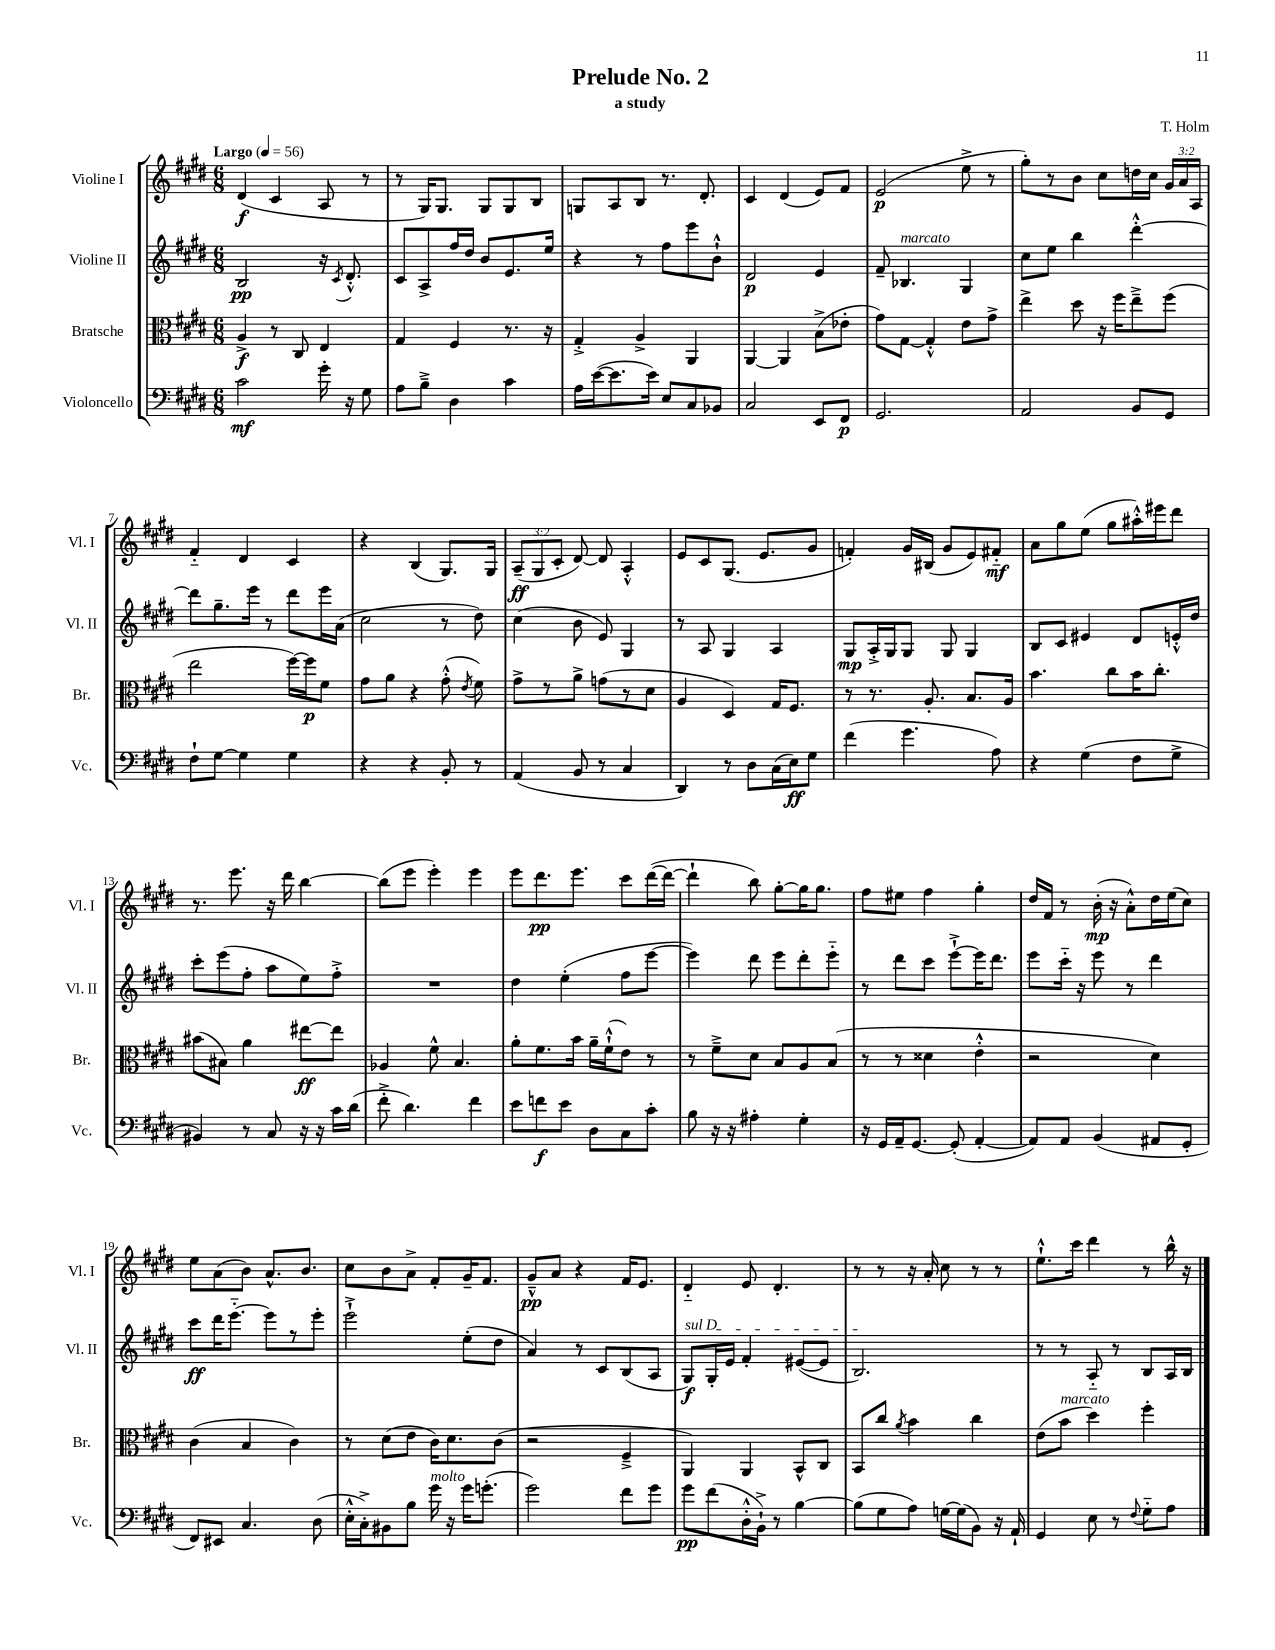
\header { title = "Prelude No. 2" composer = "T. Holm" subtitle = "a study" }
<<
\new StaffGroup <<
\new Staff = "s0" \with { instrumentName = "Violine I" shortInstrumentName = "Vl. I" } {
    \clef treble \key e \major \numericTimeSignature \time 6/8 \override Staff.TupletNumber.text = #tuplet-number::calc-fraction-text \tempo "Largo" 4 = 56
    \autoBeamOff dis'4\f( cis'4 a8 r8 |
    r8 gis16[) gis8.] gis8[ gis8 b8] |
    g8[ a8 b8] r8. dis'8.-. |
    cis'4 dis'4( e'8[) fis'8] |
    e'2\p( e''8-> r8 |
    gis''8[-.) r8 b'8] cis''8[ d''16 cis''16] \tuplet 3/2 { gis'16[ a'16 a16] } |
    fis'4-_ dis'4 cis'4 |
    r4 b4( gis8.[) gis16] |
    \tuplet 3/2 { a8[--\ff( gis8 cis'8]-. } dis'8~) dis'8 a4-.-^ |
    e'8[ cis'8 gis8.]( e'8.[ gis'8] |
    f'4-.) gis'16[ bis16]( gis'8[ e'8) fis'8]-_\mf |
    a'8[ gis''8 e''8]( gis''8[ ais''16-.-^) eis'''16 dis'''8] |
    r8. e'''8. r16 dis'''16 b''4~ |
    b''8[( e'''8] e'''4-.) e'''4 |
    e'''8[ dis'''8.\pp e'''8.] cis'''8[ dis'''16~( dis'''16]~ |
    dis'''4-! b''8) gis''8[~-. gis''16 gis''8.] |
    fis''8[ eis''8] fis''4 gis''4-. |
    dis''16[ fis'16] r8 b'16-.\mp( r16 a'8[-.-^) dis''16 e''16( cis''8]) |
    e''8[ a'8( b'8]) a'8.[-^ b'8.] |
    cis''8[ b'8 a'8]-> fis'8[-. gis'16-- fis'8.] |
    gis'8[---^\pp a'8] r4 fis'16[ e'8.] |
    dis'4-_ e'8 dis'4.-. |
    r8 r8 r16 a'16-. cis''8 r8 r8 |
    e''8.[-!-^ cis'''16] dis'''4 r8 b''16-^ r16 \bar "|." |
}
\new Staff = "s1" \with { instrumentName = "Violine II" shortInstrumentName = "Vl. II" } {
    \clef treble \key e \major \numericTimeSignature \time 6/8
    \autoBeamOff b2\pp r16 \acciaccatura { cis'8 } dis'8.-.-^ |
    cis'8[ a8-> fis''16 dis''16] b'8[ e'8. e''16] |
    r4 r8 fis''8[ e'''8 b'8]-!-^ |
    dis'2\p e'4 |
    fis'8-- bes4.^\markup { \italic "marcato" } gis4 |
    cis''8[ e''8] b''4 dis'''4~-.-^ |
    dis'''8[ gis''8.-- e'''16] r8 dis'''8[ e'''16 a'16]( |
    cis''2 r8 dis''8) |
    cis''4( b'8 e'8) gis4 |
    r8 a8 gis4 a4 |
    gis8[\mp a16-.-> gis16 gis8] gis8 gis4 |
    b8[ cis'8] eis'4 dis'8[ e'16-.-^ dis''16] |
    cis'''8[-. e'''8( fis''8]-. a''8[ e''8) fis''8]-.-> |
    R2. |
    dis''4 e''4-.( fis''8[ e'''8]~ |
    e'''4) dis'''8 e'''8[ dis'''8-. e'''8]-_ |
    r8 dis'''8[ cis'''8] e'''8[~-!-> e'''16 dis'''8.] |
    e'''8[ cis'''16]-_ r16 e'''8 r8 dis'''4 |
    cis'''8[\ff dis'''16 e'''8.]~-_ e'''8[ r8 e'''8]-. |
    e'''2-!-> e''8[-.( dis''8] |
    a'4) r8 cis'8[ b8( a8] |
    \once \override TextSpanner.bound-details.left.text = \markup { \italic "sul D" } gis8[\f\startTextSpan) gis16-. e'16] fis'4-. eis'8[~( eis'8] |
    b2.\stopTextSpan) |
    r8 r8 a8-_ r8 b8[ a16 b16] \bar "|." |
}
\new Staff = "s2" \with { instrumentName = "Bratsche" shortInstrumentName = "Br." } {
    \clef alto \key e \major \numericTimeSignature \time 6/8
    \autoBeamOff a4->\f r8 cis8 e4 |
    gis4 fis4 r8. r16 |
    gis4-.-> a4-> a,4 |
    a,4~ a,4 b8[->( ees'8]-. |
    gis'8[) gis8]~ gis4-.-^ e'8[ gis'8]-> |
    e''4-> dis''8 r16 fis''16[ e''8---> fis''8]( |
    e''2 fis''16[~) fis''16\p fis'8] |
    gis'8[ a'8] r4 gis'8-.-^( \acciaccatura { e'8 } fis'8) |
    gis'8[-> r8 a'8]-> g'8[( r8 dis'8] |
    a4 dis4) gis16[ fis8.] |
    r8 r8. a8.-. b8.[ a16] |
    b'4. cis''8[ b'16 cis''8.]-. |
    bis'8[( bis8]) a'4 eis''8[~\ff eis''8] |
    aes4 fis'8-^ b4. |
    a'8[-. fis'8. b'16] a'16[-- fis'16-!-^( e'8]) r8 |
    r8 fis'8[---> dis'8] b8[ a8 b8]( |
    r8 r8 disis'4 e'4-.-^ |
    r2 dis'4) |
    cis'4( b4 cis'4) |
    r8 dis'8[( e'8] cis'16[) dis'8. cis'8]( |
    r2 fis4---> |
    a,4) a,4 b,8[-^ cis8] |
    b,8[ cis''8] \acciaccatura { a'8 } b'4 cis''4 |
    e'8[( b'8]^\markup { \italic "marcato" } dis''4) fis''4-. \bar "|." |
}
\new Staff = "s3" \with { instrumentName = "Violoncello" shortInstrumentName = "Vc." } {
    \clef bass \key e \major \numericTimeSignature \time 6/8
    \autoBeamOff cis'2\mf gis'16-. r16 gis8 |
    a8[ b8]---> dis4 cis'4 |
    a16[ e'16~( e'8. e'16]) e8[ cis8 bes,8] |
    cis2 e,8[ fis,8]\p |
    gis,2. |
    a,2 b,8[ gis,8] |
    fis8[-! gis8]~ gis4 gis4 |
    r4 r4 b,8-. r8 |
    a,4( b,8 r8 cis4 |
    dis,4) r8 dis8[ cis16( e16\ff) gis8] |
    fis'4( gis'4. a8) |
    r4 gis4( fis8[ gis8]-> |
    bis,4) r8 cis8 r16 r16 cis'16[ dis'16]( |
    fis'8-.-> dis'4.) fis'4 |
    e'8[ f'8\f e'8] dis8[ cis8 cis'8]-. |
    b8 r16 r16 ais4-. gis4-. |
    r16 gis,16[ a,16-- gis,8.]~ gis,8-.( a,4~-. |
    a,8[) a,8] b,4( ais,8[ gis,8]-. |
    fis,8[) eis,8] cis4. dis8( |
    e16[-.-^ cis16-.->) bis,8 b8] gis'16^\markup { \italic "molto" } r16 gis'16[ g'8.]-.( |
    gis'2) fis'8[ gis'8] |
    gis'8[\pp fis'8( dis16-.-^ b,16]-!->) r8 b4~ |
    b8[( gis8 a8]) g16[~ g16( b,8]) r16 a,16-! |
    gis,4 e8 r8 \appoggiatura { fis8 } gis8[-_ a8] \bar "|." |
}
>>
>>
